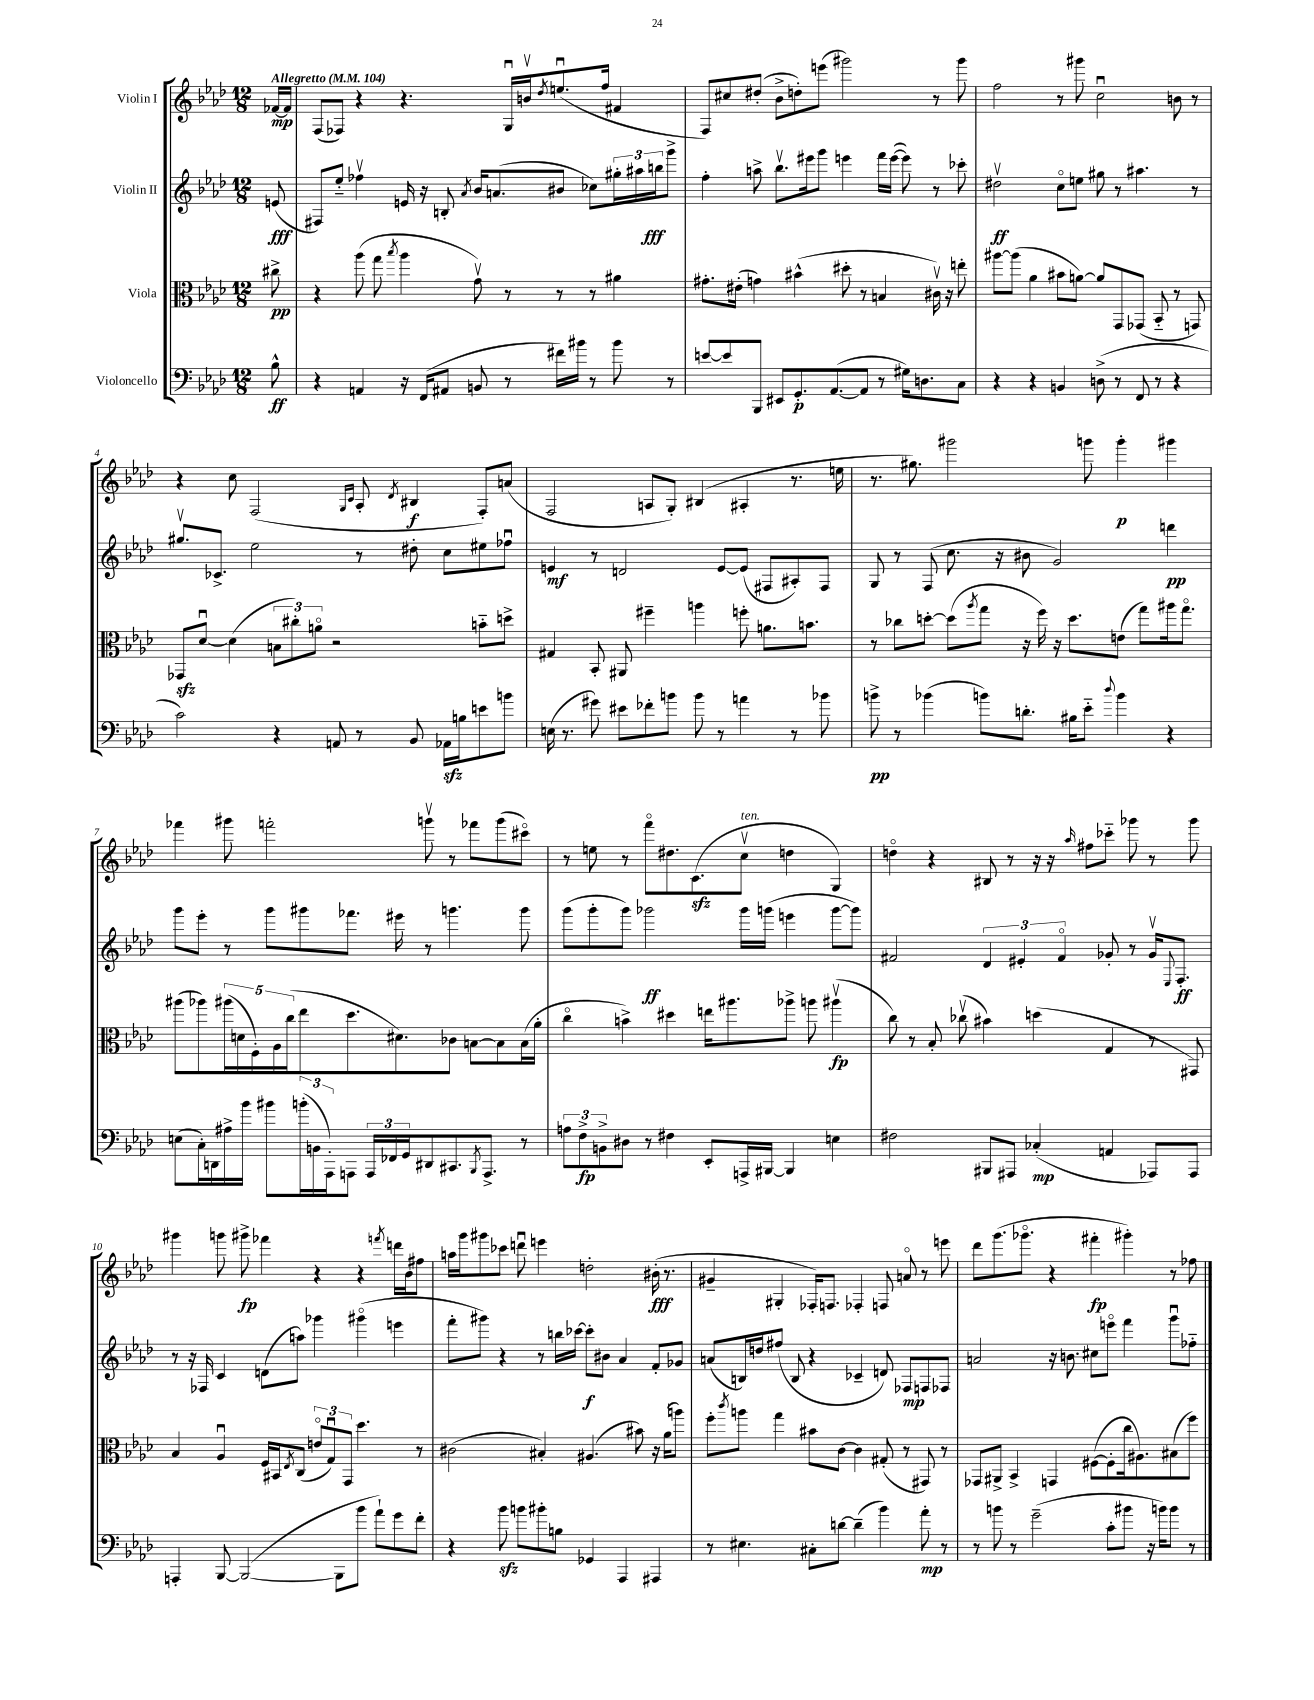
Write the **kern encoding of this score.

**kern	**dynam	**kern	**dynam	**kern	**dynam	**kern	**dynam
*part4	*part4	*part3	*part3	*part2	*part2	*part1	*part1
*staff4	*staff4	*staff3	*staff3	*staff2	*staff2	*staff1	*staff1
*I"Violoncello	*	*I"Viola	*	*I"Violin II	*	*I"Violin I	*
*clefF4	*	*clefC3	*	*clefG2	*	*clefG2	*
*k[b-e-a-d-]	*	*k[b-e-a-d-]	*	*k[b-e-a-d-]	*	*k[b-e-a-d-]	*
*M12/8	*	*M12/8	*	*M12/8	*	*M12/8	*
*MM104	*	*MM104	*	*MM104	*	*MM104	*
=	=	=	=	=	=	=	=
!	!	!	!	!	!	!LO:TX:a:B:t=Allegretto	!
8B-^^\	ff	8cc#X^\	pp	(8en/	fff	[16f-X/LL	mp
.	.	.	.	.	.	16f-/JJ]	.
=1	=1	=1	=1	=1	=1	=1	=1
4r	.	4r	.	8F#X/L)	.	(8F/L	.
.	.	.	.	8ee-/J	.	8F-X/J)	.
4AAn/	.	(8aa-\	.	4ff-Xv\	.	4r	.
.	.	8gg\	.	.	.	.	.
.	.	8qbb-/	.	.	.	.	.
16r	.	4aa-\	.	16en/	.	4.r	.
(16FF/KL	.	.	.	16r	.	.	.
8AA#X/J	.	.	.	8Bn'/	.	.	.
.	.	.	.	8qa-/	.	.	.
8BBn/	.	8gv\)	.	16b-/KL	.	.	.
.	.	.	.	(8.an/	.	.	.
8r	.	8r	.	.	.	16Gu/LL	.
.	.	.	.	.	.	16bnv/J	.
.	.	.	.	.	.	8qdd-/	.
16f#X\LL)	.	8r	.	8b#X/J	.	(8.eenu/	.
16b#X\JJ	.	.	.	.	.	.	.
8r	.	8r	.	8cc-X\L)	.	.	.
.	.	.	.	.	.	16ff/Jk	.
8b#\	.	4a#X\	.	24gg#X'\L	.	4f#X/	.
.	.	.	.	24aa#X\	.	.	.
.	.	.	.	24bbn\J	fff	.	.
8r	.	.	.	8ggg^\J	.	.	.
=2	=2	=2	=2	=2	=2	=2	=2
[8en/L	.	8.g#X'\L	.	4ff'\	.	8F/L)	.
8e/]	.	.	.	.	.	8cc#X/	.
.	.	(16e#X'\Jk	.	.	.	.	.
8BBB-/J	.	4gn\)	.	8aan^\	.	(8dd#X'/J	.
8EE#X/L	.	.	.	8.bb-v\L	.	8b-^\L	.
8.GG'/	p	(4b#X^^\	.	.	.	8ddn'\)	.
.	.	.	.	16eee#X\k	.	.	.
.	.	.	.	8ggg\J	.	(8eeen\J	.
([8.AA-/	.	.	.	.	.	.	.
.	.	8dd#X'\	.	4eeen\	.	2ggg#X\)	.
8AA-/J]	.	8r	.	.	.	.	.
8r	.	4Bn/	.	16fff\LL	.	.	.
.	.	.	.	([16eee\JJ	.	.	.
16G#X\KL)	.	.	.	8eee\])	.	.	.
8.Dn\	.	.	.	.	.	.	.
.	.	16c#Xv\)	.	8r	.	8r	.
.	.	16r	.	.	.	.	.
8C\J	.	8een'\	.	8ccc-X'\	.	8ggg#\	.
=3	=3	=3	=3	=3	=3	=3	=3
4r	.	[8aa#X\L	.	2dd#Xv\	ff	2ff\	.
.	.	(8aa#\J]	.	.	.	.	.
4r	.	4a-\	.	.	.	.	.
4BBn/	.	8b#X\L	.	8cc\L	.	8r	.
.	.	[8an\J)	.	8een\J	.	8ggg#X\	.
(8Dn^\	.	8a/L]	.	8gg#X\	.	2ccu\	.
8r	.	8GG/	.	8r	.	.	.
8FF/	.	(8GG-X/J	.	4.aa#X\	.	.	.
8r	.	8BB-/	.	.	.	.	.
4r	.	8r	.	.	.	8bn\	.
.	.	8GGn/)	.	8r	.	8r	.
!!LO:LB:g=z
=4	=4	=4	=4	=4	=4	=4	=4
2c\)	.	8GG-Xzz/L	.	8.gg#Xv/L	.	4r	.
.	.	[8d-u/J	.	.	.	.	.
.	.	.	.	8.c-X^/J	.	.	.
.	.	(4d-\]	.	.	.	8cc\	.
.	.	.	.	2ee-\	.	(2F/	.
4r	.	12Bn\L	.	.	.	.	.
.	.	12cc#X'\)	.	.	.	.	.
.	.	12an\J	.	.	.	.	.
8AAn/	.	2r	.	.	.	.	.
.	.	.	.	.	.	16qqG/LL	.
.	.	.	.	.	.	16qqc/JJ	.
8r	.	.	.	8r	.	8A-'/	.
.	.	.	.	.	.	8qd-/	.
8BB-/	.	.	.	8dd#X'\	.	4B#X/	f
16AA-Xzz\LL	.	.	.	8cc\L	.	.	.
16Bn\J	.	.	.	.	.	.	.
8en\	.	8bn\L	.	8ee#X\	.	8F'/L)	.
8bn\J	.	8ddn^\J	.	8ff-Xu\J	.	(8an/J	.
=5	=5	=5	=5	=5	=5	=5	=5
(16En\	.	4G#X/	.	4en/	mf	2F/	.
8.r	.	.	.	.	.	.	.
8g#X\)	.	8BB-'/	.	8r	.	.	.
8e#X\L	.	8AA#X/	.	2dn/	.	.	.
8f-X'\	.	4ff#X~\	.	.	.	8An/L	.
8bn\J	.	.	.	.	.	8G'/J)	.
8b\	.	4aan\	.	.	.	(4B#X/	.
8r	.	.	.	[8e/L	.	.	.
4an\	.	8ffn'\	.	(8e/J]	.	4A#X'/	.
.	.	8.an\L	.	8F#X/L	.	.	.
8r	.	.	.	8A#X'/)	.	8.r	.
.	.	8.bn\J	.	.	.	.	.
8b-X\	.	.	.	8F#/J	.	.	.
.	.	.	.	.	.	16een\	.
=6	=6	=6	=6	=6	=6	=6	=6
8bn^\	pp	8r	.	8G/	.	8.r	.
8r	.	8cc-X\L	.	8r	.	.	.
.	.	.	.	.	.	8.gg#X\)	.
(4b-X\	.	[8ddn'\J	.	(8F/	.	.	.
.	.	(8dd\L]	.	8.cc\	.	2ggg#X\	.
.	.	8qaa-/	.	.	.	.	.
8bn\L)	.	8gg\J	.	.	.	.	.
.	.	.	.	16r	.	.	.
8.dn'\J	.	16r	.	8b#X\	.	.	.
.	.	16ff\)	.	.	.	.	.
.	.	16r	.	2g/)	.	.	.
16B#X\KL	.	8.dd\L	.	.	.	.	.
8e-\J	.	.	.	.	.	8gggn\	.
8qqdd-/	.	.	.	.	.	.	.
4b\	.	(8en\J	.	.	.	4ggg'\	p
.	.	8gg\L)	.	.	.	.	.
4r	.	16aa#X\k	.	4dddn\	pp	4ggg#X\	.
.	.	8.gg\J	.	.	.	.	.
!!LO:LB:g=z
=7	=7	=7	=7	=7	=7	=7	=7
(8En\L	.	(8aa#X\L	.	8ggg\L	.	4fff-X\	.
16C'\L)	.	8aa-X\)	.	8eee-'\J	.	.	.
16DDn\	.	.	.	.	.	.	.
16A#X^\	.	(20aa#X\L	.	8r	.	8ggg#X\	.
.	.	20dn\	.	.	.	.	.
16b-\JJ	.	.	.	.	.	.	.
.	.	20F'\)	.	.	.	.	.
8b#X\L	.	.	.	8ggg\L	.	2fffn'\	.
.	.	20A-\	.	.	.	.	.
.	.	(20cc\J	.	.	.	.	.
(24bn'\L	.	8ee-\	.	8ggg#X\	.	.	.
24BBn\	.	.	.	.	.	.	.
24AAA-'\J)	.	.	.	.	.	.	.
8AAAn\J	.	8.dd-\	.	8.fff-X\J	.	.	.
24AAA/LL	.	.	.	.	.	.	.
24FF-X/	.	.	.	.	.	.	.
.	.	8.d#X\)	.	16eee#X\	.	.	.
24GG/J	.	.	.	.	.	.	.
8DD#X/	.	.	.	8r	.	8gggnv\	.
8.CC#X/	.	8c-X\J	.	4.gggn\	.	8r	.
.	.	[8Bn\L	.	.	.	8fff-X\L	.
8qBBB-/	.	.	.	.	.	.	.
8.AAA^/J	.	.	.	.	.	.	.
.	.	8B\]	.	.	.	(8ggg\	.
8r	.	(16B\L	.	8ggg\	.	8ccc#X\J)	.
.	.	16a-'\JJ	.	.	.	.	.
=8	=8	=8	=8	=8	=8	=8	=8
12An\L	.	4cc\	.	(8ggg\L	.	8r	.
12F^\	fp	.	.	.	.	.	.
.	.	.	.	8ggg'\	.	8een\	.
12BBn^\	.	.	.	.	.	.	.
8D#X\J	.	4bn^\)	.	8ggg\J)	.	8r	.
8r	.	.	.	2ggg-X\	ff	8fff\L	.
4F#X\	.	4dd#X\	.	.	.	8.dd#X\	.
.	.	.	.	.	.	(8.czz\	.
8EE-'/L	.	16een\KL	.	.	.	.	.
.	.	8.aa#X\	.	.	.	.	.
!	!	!	!	!	!	!LO:TX:a:i:t=ten.	!
16AAAn^/L	.	.	.	16ggg-\LL	.	8ccv\J	.
[16BBB#X/JJ	.	.	.	(16gggn\JJ	.	.	.
4BBB#/]	.	8aa-X^\J	.	4eeen\	.	4ddn\	.
.	.	8aan\	.	.	.	.	.
4En\	.	(4aa#Xv\	fp	[8ggg\L	.	4G/)	.
.	.	.	.	8ggg\J])	.	.	.
=9	=9	=9	=9	=9	=9	=9	=9
2F#X\	.	8cc\)	.	2f#X/	.	4ddn\	.
.	.	8r	.	.	.	.	.
.	.	8B-'/	.	.	.	4r	.
.	.	(8cc-Xv\	.	.	.	.	.
8BBB#X/L	.	4b#X\)	.	6d-/	.	8B#X/	.
8AAA#X/J	.	.	.	.	.	8r	.
.	.	.	.	6e#X'/	.	.	.
(4C-X'/	mp	(4ddn\	.	.	.	16r	.
.	.	.	.	.	.	16r	.
.	.	.	.	6f#/	.	.	.
.	.	.	.	.	.	16qqaa-/	.
.	.	.	.	.	.	8ff#X\L	.
4AAn/	.	4G/	.	8g-X'/	.	8ccc-X\J	.
.	.	.	.	8r	.	8ggg-X\	.
8AAA-X/L)	.	8r	.	16g-v/KL	.	8r	.
.	.	.	.	8qqE-/	.	.	.
.	.	.	.	8.F'/J	ff	.	.
8AAA-/J	.	8GG#X/)	.	.	.	8ggg-\	.
!!LO:LB:g=z
=10	=10	=10	=10	=10	=10	=10	=10
4AAAn'/	.	4B-/	.	8r	.	4ggg#X\	.
.	.	.	.	16r	.	.	.
.	.	.	.	16F-X/	.	.	.
[8BBB-/	.	4A-u/	.	4c/	.	8gggn\	.
(2BBB-/_	.	.	.	.	.	8ggg#X^\	fp
.	.	16F/LL	.	(8dn\L	.	4fff-X\	.
.	.	16BB#X/J	.	.	.	.	.
.	.	8qE-/	.	.	.	.	.
.	.	(8C/J	.	8aan\J)	.	.	.
.	.	12en/L	.	4ggg-X\	.	4r	.
.	.	12Gu/)	.	.	.	.	.
8BBB-\L]	.	.	.	.	.	.	.
.	.	12GG/J	.	.	.	.	.
8b-\J	.	4.dd-\	.	(4ggg#X\	.	4r	.
8a-`\L)	.	.	.	.	.	.	.
.	.	.	.	.	.	8qfffn/	.
8g\	.	.	.	4eeen\	.	16dddn\LL	.
.	.	.	.	.	.	16b-\J	.
8f'\J	.	8r	.	.	.	8ff#X\J	.
=11	=11	=11	=11	=11	=11	=11	=11
4r	.	(2c#X\	.	8fff'\L	.	16aan\LL	.
.	.	.	.	.	.	16ggg\J	.
.	.	.	.	8ggg#X\J)	.	8ggg#X\	.
8b-zz\	.	.	.	4r	.	8ccc-X\J	.
8bn\L	.	.	.	.	.	8dddnu\	.
8b#X'\	.	4B#X'/)	.	8r	.	4eeen\	.
8Bn\J	.	.	.	16bbn\LL	.	.	.
.	.	.	.	[16ccc-X\JJ	.	.	.
4GG-X/	.	(4.A#X/	.	8ccc-'\L]	f	2ddn'\	.
.	.	.	.	8b#X\J	.	.	.
4AAA-/	.	.	.	4a-/	.	.	.
.	.	8b#X\)	.	.	.	.	.
4AAA#X/	.	16r	.	8f'/L	.	(16b#X'\	fff
.	.	(16a-\KL	.	.	.	8.r	.
.	.	8aan\J)	.	8g-X/J	.	.	.
=12	=12	=12	=12	=12	=12	=12	=12
8r	.	8ff'\L	.	(8an/L	.	4g#X~/	.
.	.	8qccc/	.	.	.	.	.
4.E#X\	.	8aan\J	.	16Bn/L)	.	.	.
.	.	.	.	16ddn/J	.	.	.
.	.	4gg\	.	(8ff#X/J	.	4G#X'/	.
.	.	.	.	8B/	.	.	.
8C#X'\L	.	8b#X\L	.	4r	.	16F-X'/KL)	.
.	.	.	.	.	.	8.Fn/J	.
[8dn\J	.	[8c\J	.	.	.	.	.
(4d~\]	.	4c\]	.	4c-X~/	.	4F-X'/	.
4b-\)	.	(8G#X'/	.	8dn/)	.	8Fn/	.
.	.	8r	.	8F-X/L	mp	8an/	.
8a-'\	mp	8GG#X/)	.	8Fn/	.	8r	.
8r	.	8r	.	8F-X/J	.	8eeen\	.
=13	=13	=13	=13	=13	=13	=13	=13
8r	.	8GG-X/L	.	2an/	.	8ddd-\L	.
8bn\	.	8AA#X^/J	.	.	.	(8.ggg\	.
8r	.	4BB-^/	.	.	.	.	.
.	.	.	.	.	.	8.ggg-X\J	.
(2g~\	.	.	.	.	.	.	.
.	.	4GGn/	.	16r	.	4r	.
.	.	.	.	8.bn\	.	.	.
.	.	([8F#X\L	.	8cc#X\L	.	4fff#X'\	fp
8c'\L	.	8F#'\]	.	8eeen\J	.	.	.
8b#X\J	.	16cc\k	.	4fff\	.	4ggg#X'\)	.
.	.	8.A#X\)	.	.	.	.	.
16r	.	.	.	.	.	.	.
16bn\KL)	.	.	.	.	.	.	.
8b\J	.	(8B#X\	.	8gggu\L	.	8r	.
8r	.	8ff\J)	.	8ff-X\J	.	8ff-X\	.
==	==	==	==	==	==	==	==
*-	*-	*-	*-	*-	*-	*-	*-
